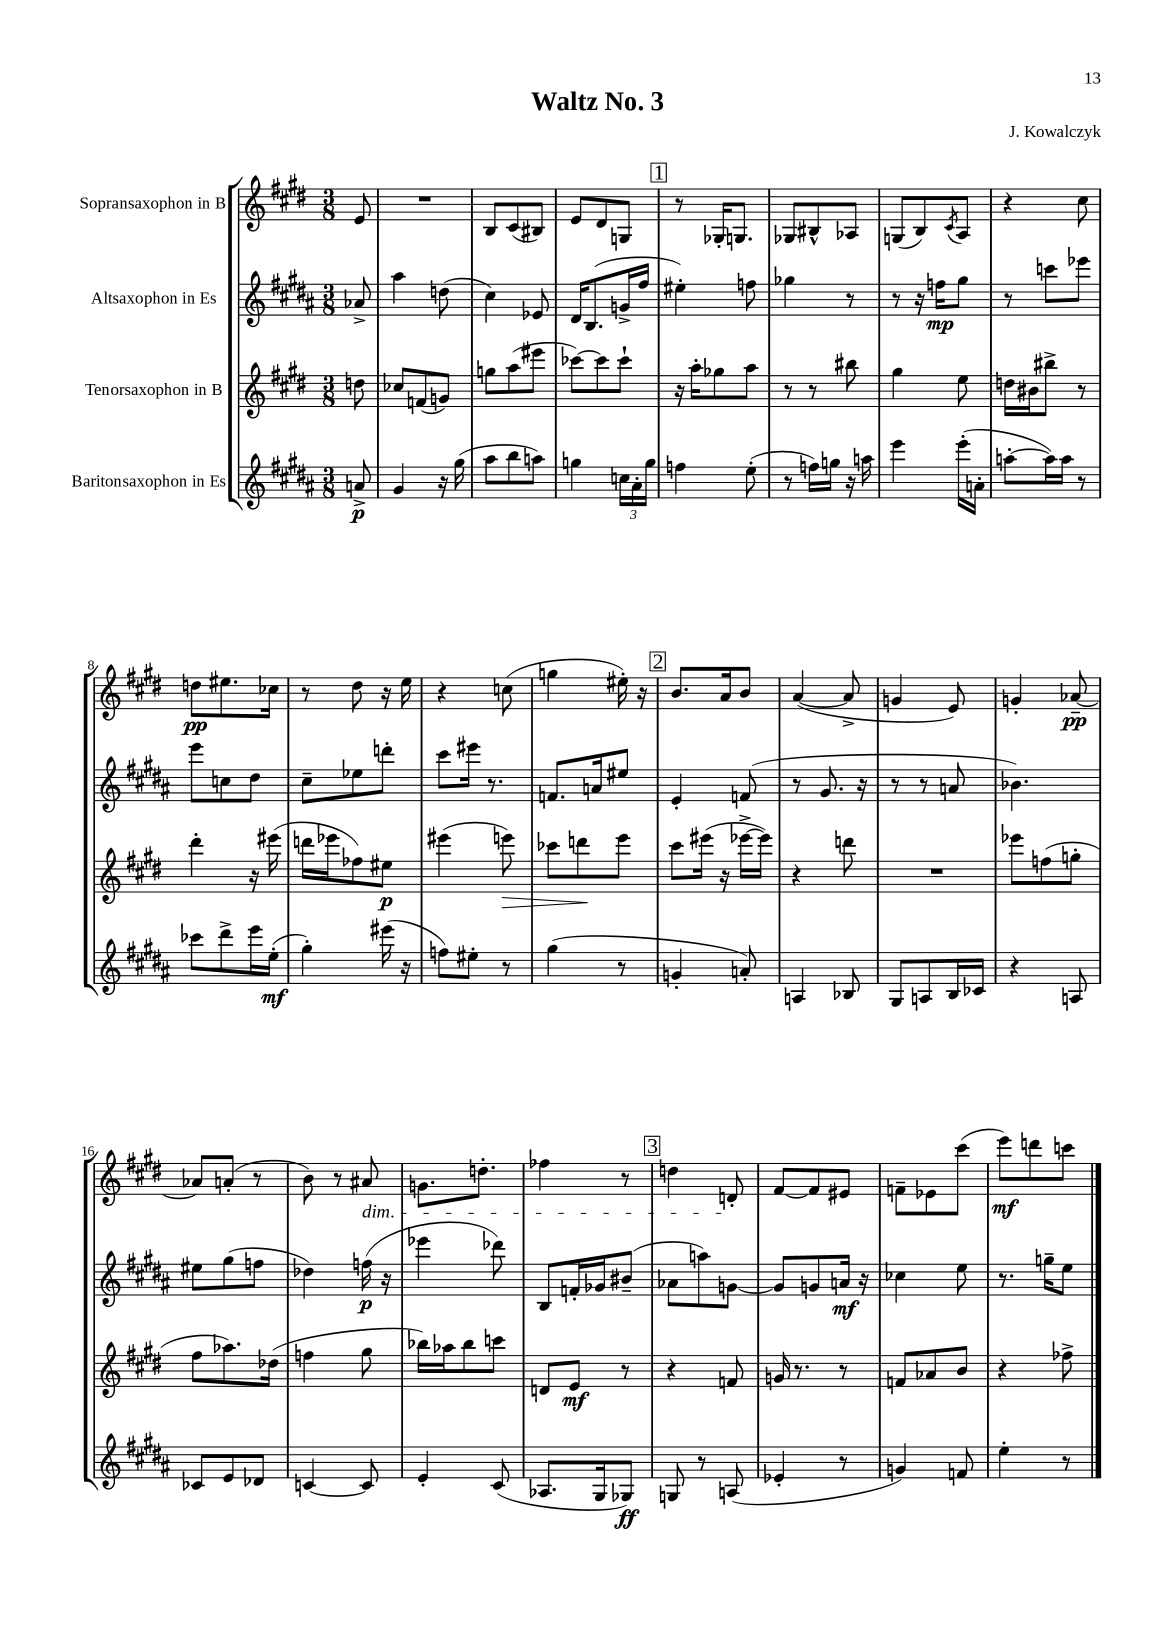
\header { title = "Waltz No. 3" composer = "J. Kowalczyk" }
<<
\new StaffGroup <<
\new Staff = "s0" \with { instrumentName = "Sopransaxophon in B" } {
    \clef treble \key e \major \numericTimeSignature \time 3/8 \partial 8
    e'8 |
    R4. |
    b8 cis'8( bis8) |
    e'8 dis'8 g8 |
    \mark \markup { \box "1" } r8 ges16-. g8. |
    ges8 bis8-^ aes8 |
    g8( b8) \acciaccatura { cis'8 } a8 |
    r4 cis''8 |
    d''8\pp eis''8. ces''16 |
    r8 dis''8 r16 e''16 |
    r4 c''8( |
    g''4 eis''16-.) r16 |
    \mark \markup { \box "2" } b'8. a'16 b'8 |
    a'4~( a'8-> |
    g'4 e'8) |
    g'4-. aes'8~--\pp |
    aes'8 a'8-.( r8 |
    b'8) r8 ais'8\dim |
    g'8. d''8.-. |
    fes''4 r8 |
    \mark \markup { \box "3" } d''4 d'8-.\! |
    fis'8~ fis'8 eis'8 |
    f'8-- ees'8 cis'''8( |
    e'''8\mf) d'''8 c'''8 \bar "|." |
}
\new Staff = "s1" \with { instrumentName = "Altsaxophon in Es" } {
    \clef treble \key b \major \numericTimeSignature \time 3/8 \partial 8
    aes'8-> |
    ais''4 d''8( |
    cis''4) ees'8 |
    dis'16 b8.( g'16-> fis''16 |
    \mark \markup { \box "1" } eis''4-.) f''8 |
    ges''4 r8 |
    r8 r16 f''16\mp gis''8 |
    r8 c'''8 ees'''8 |
    e'''8 c''8 dis''8 |
    cis''8-- ees''8 d'''8-. |
    cis'''8 eis'''16 r8. |
    f'8. a'16 eis''8 |
    \mark \markup { \box "2" } e'4-. f'8( |
    r8 gis'8. r16 |
    r8 r8 a'8 |
    bes'4.) |
    eis''8 gis''8( f''8 |
    des''4) f''16\p( r16 |
    ees'''4 des'''8) |
    b8 f'16-. ges'16 bis'8--( |
    \mark \markup { \box "3" } aes'8 a''8) g'8~ |
    g'8 g'8 a'16\mf r16 |
    ces''4 e''8 |
    r8. g''16-- e''8 \bar "|." |
}
\new Staff = "s2" \with { instrumentName = "Tenorsaxophon in B" } {
    \clef treble \key e \major \numericTimeSignature \time 3/8 \partial 8
    d''8 |
    ces''8 f'8( g'8) |
    g''8 a''8( eis'''8 |
    ces'''8~) ces'''8 ces'''8-! |
    \mark \markup { \box "1" } r16 a''16-. ges''8 a''8 |
    r8 r8 bis''8 |
    gis''4 e''8 |
    d''16 bis'16 bis''8-> r8 |
    dis'''4-. r16 eis'''16( |
    d'''16 ees'''16 fes''8) eis''8\p |
    eis'''4( e'''8\>) |
    ces'''8 d'''8\! e'''8 |
    \mark \markup { \box "2" } cis'''8 eis'''16( r16 ees'''16~-> ees'''16) |
    r4 d'''8 |
    R4. |
    ees'''8 f''8( g''8-. |
    fis''8 aes''8.) des''16( |
    f''4 gis''8 |
    bes''16) aes''16 bes''8 c'''8 |
    d'8 e'8\mf r8 |
    \mark \markup { \box "3" } r4 f'8 |
    g'16 r8. r8 |
    f'8 aes'8 b'8 |
    r4 fes''8-> \bar "|." |
}
\new Staff = "s3" \with { instrumentName = "Baritonsaxophon in Es" } {
    \clef treble \key b \major \numericTimeSignature \time 3/8 \partial 8
    a'8->\p |
    gis'4 r16 gis''16( |
    ais''8 b''8 a''8) |
    g''4 \tuplet 3/2 { c''16 ais'16-. g''16 } |
    \mark \markup { \box "1" } f''4 e''8-.( |
    r8 f''16) g''16 r16 a''16 |
    e'''4 e'''16-.( a'16-. |
    a''8~-. a''16) a''16 r8 |
    ces'''8 dis'''8-> e'''16 e''16-.\mf( |
    gis''4-.) eis'''16( r16 |
    f''8) eis''8-. r8 |
    gis''4( r8 |
    \mark \markup { \box "2" } g'4-. a'8-.) |
    a4 bes8 |
    gis8 a8 b16 ces'16 |
    r4 a8 |
    ces'8 e'8 des'8 |
    c'4~ c'8 |
    e'4-. cis'8( |
    aes8. gis16 ges8\ff) |
    \mark \markup { \box "3" } g8 r8 a8( |
    ees'4-. r8 |
    g'4) f'8 |
    e''4-. r8 \bar "|." |
}
>>
>>
